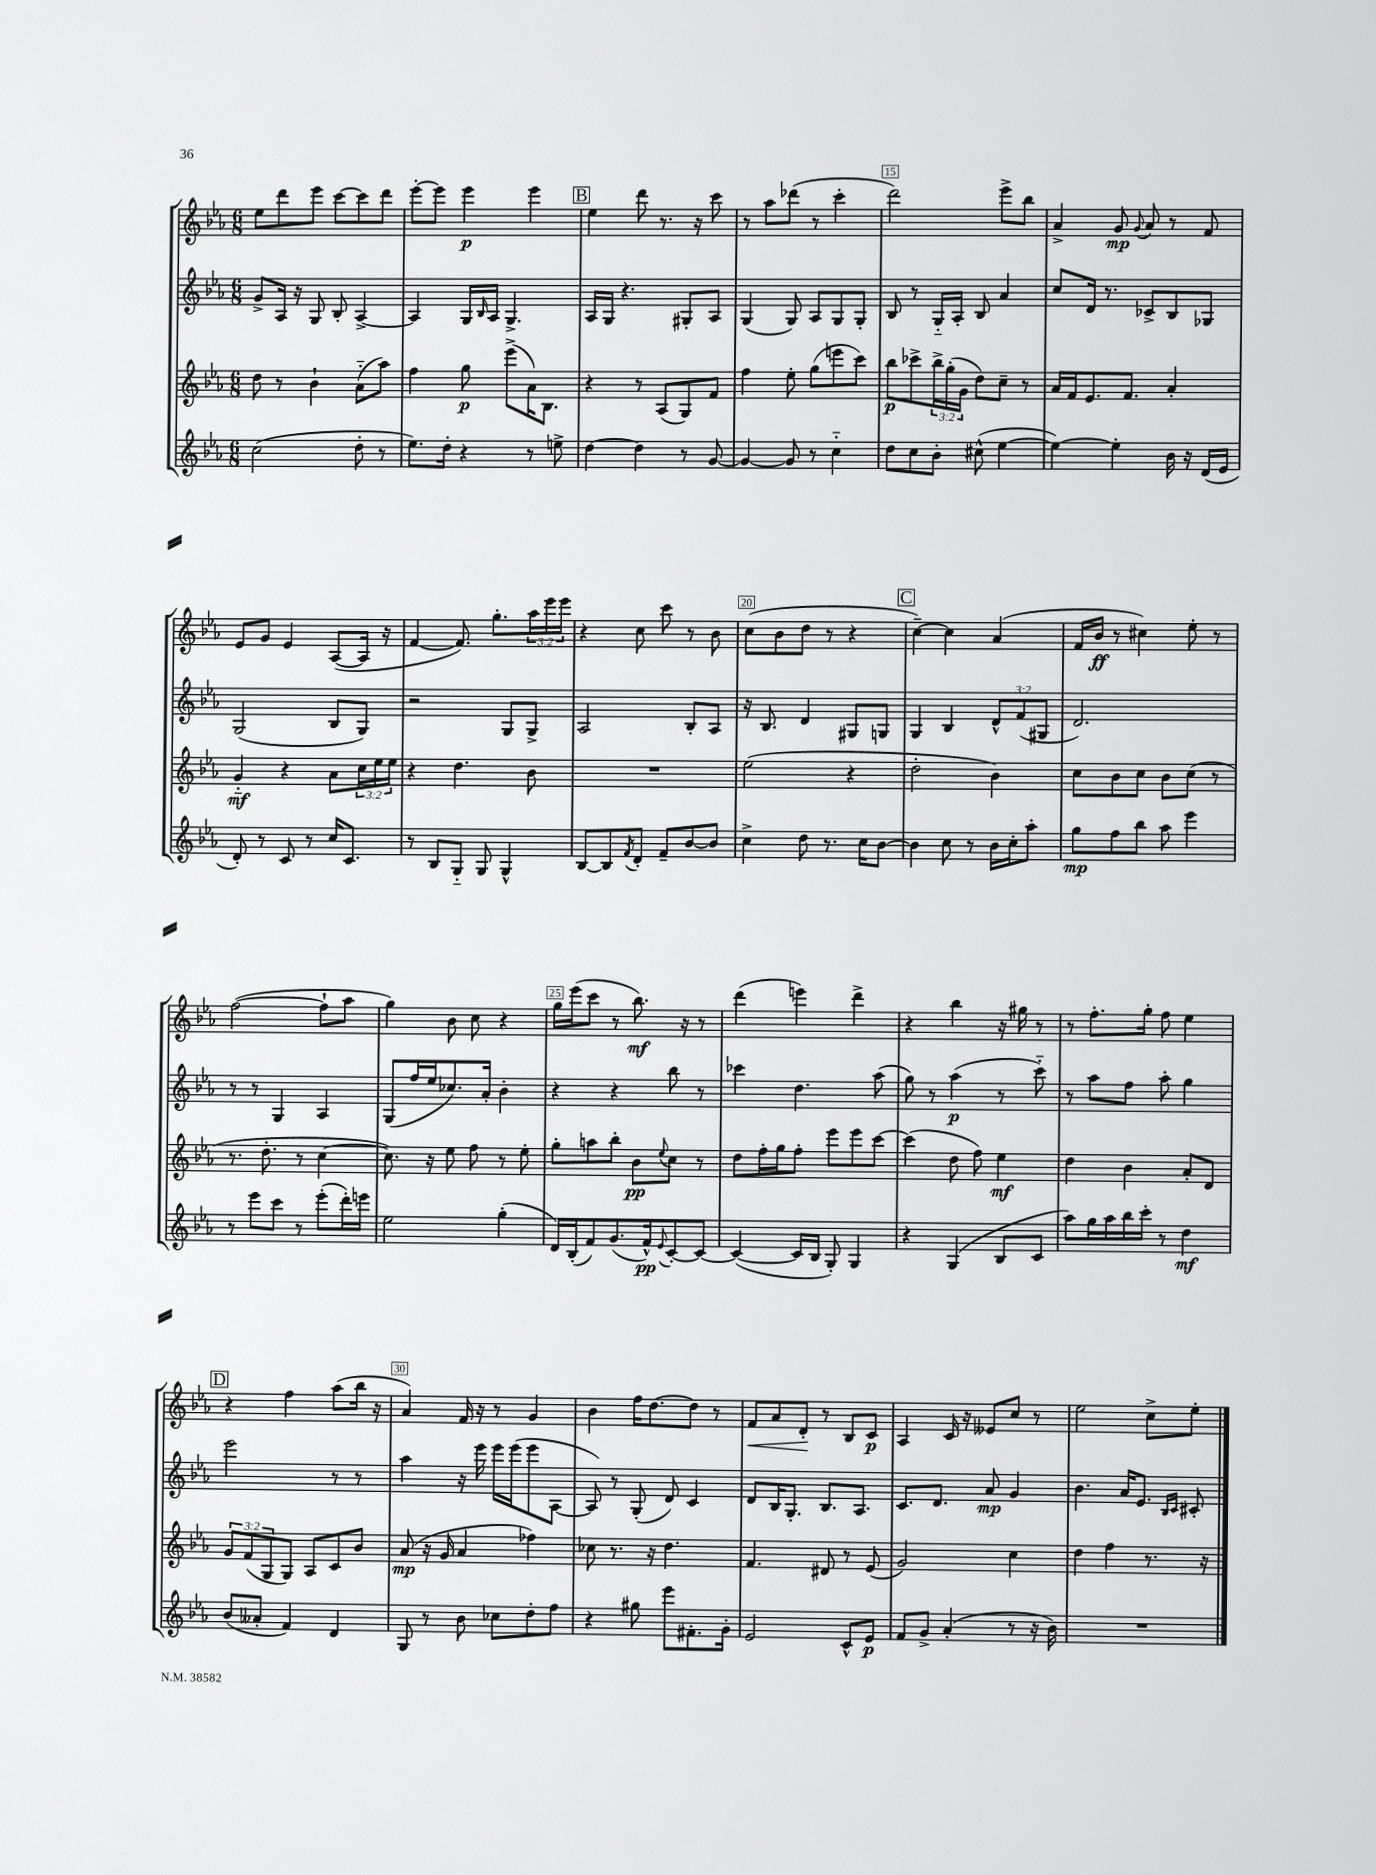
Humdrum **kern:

**kern	**dynam	**kern	**dynam	**kern	**dynam	**kern	**dynam
*part4	*part4	*part3	*part3	*part2	*part2	*part1	*part1
*staff4	*staff4	*staff3	*staff3	*staff2	*staff2	*staff1	*staff1
*clefG2	*	*clefG2	*	*clefG2	*	*clefG2	*
*k[b-e-a-]	*	*k[b-e-a-]	*	*k[b-e-a-]	*	*k[b-e-a-]	*
*M6/8	*	*M6/8	*	*M6/8	*	*M6/8	*
=11	=11	=11	=11	=11	=11	=11	=11
(2cc\	.	8dd\	.	8g^/L	.	8ee-\L	.
.	.	8r	.	16A-/Jk	.	8ddd\	.
.	.	.	.	16r	.	.	.
.	.	4b-`\	.	8G/	.	8eee-\J	.
.	.	.	.	8B-'/	.	[8ccc\L	.
8dd'\	.	(8a-\L	.	[4A-^/	.	8ccc\]	.
8r	.	8aa-\J)	.	.	.	8ddd\J	.
=12	=12	=12	=12	=12	=12	=12	=12
8.ee-\L)	.	4ff\	.	4A-/]	.	[8eee-'\L	.
.	.	.	.	.	.	8eee-\J]	.
16dd'\Jk	.	.	.	.	.	.	.
4r	.	8gg\	p	16G/LL	.	4eee-\	p
.	.	.	.	16qqB-/	.	.	.
.	.	.	.	16A-/JJ	.	.	.
.	.	(8eee-^\L	.	4.G^/	.	.	.
8r	.	16a-\K)	.	.	.	4eee-\	.
.	.	8.B-\J	.	.	.	.	.
8een^\	.	.	.	.	.	.	.
!!LO:REH:place=s1:t=B
=13	=13	=13	=13	=13	=13	=13	=13
[4dd\	.	4r	.	16A-/LL	.	4ee-\	.
.	.	.	.	16G/JJ	.	.	.
.	.	.	.	4.r	.	.	.
4dd\]	.	8r	.	.	.	8ddd\	.
.	.	(8A-/L	.	.	.	8.r	.
8r	.	8G/)	.	8G#X'/L	.	.	.
.	.	.	.	.	.	16r	.
[8g/	.	8f/J	.	8A-/J	.	8ccc\	.
=14	=14	=14	=14	=14	=14	=14	=14
4g/_	.	4ff\	.	(4G/	.	8r	.
.	.	.	.	.	.	8aa-\L	.
8g/]	.	8ee-'\	.	8G/)	.	(8ddd-X\J	.
8r	.	(8gg\L	.	8A-/L	.	8r	.
4cc\	.	8eeen\	.	8G/	.	4ccc'\	.
.	.	8ccc\J)	.	8G'/J	.	.	.
=15	=15	=15	=15	=15	=15	=15	=15
8dd\L	.	8bb-\L	p	8B-/	.	2ddd\)	.
8cc\	.	8ccc-X^\	.	8r	.	.	.
8b-'\J	.	24bb-^\L	.	16G/LL	.	.	.
.	.	(24gg'\	.	.	.	.	.
.	.	.	.	16A-'/JJ	.	.	.
.	.	24g\JJ	.	.	.	.	.
(8cc#X^^\	.	8dd\L)	.	8B-/	.	.	.
[4ee-\	.	8cc~\J	.	4a-/	.	8eee-^\L	.
.	.	8r	.	.	.	8bb-\J	.
=16	=16	=16	=16	=16	=16	=16	=16
4ee-\_)	.	16a-/LL	.	8cc/L	.	4a-^/	.
.	.	16f/J	.	.	.	.	.
.	.	8.e-/	.	16d/Jk	.	.	.
.	.	.	.	8.r	.	.	.
4ee-'\]	.	.	.	.	.	8g/	mp
.	.	8.f/J	.	.	.	.	.
.	.	.	.	.	.	8qqg/	.
.	.	.	.	8c-X^/L	.	8a-/	.
16b-\	.	4a-'/	.	8B-/	.	8r	.
16r	.	.	.	.	.	.	.
(16d/LL	.	.	.	8G-X/J	.	8f/	.
16e-/JJ	.	.	.	.	.	.	.
!!LO:LB:g=z
=17	=17	=17	=17	=17	=17	=17	=17
8d'/)	.	4g/	mf	(2G/	.	8e-/L	.
8r	.	.	.	.	.	8g/J	.
8c/	.	4r	.	.	.	4e-/	.
8r	.	.	.	.	.	.	.
16cc/KL	.	8a-\L	.	8B-/L	.	([8A-/L	.
8.c/J	.	.	.	.	.	.	.
.	.	24cc\L	.	8G/J)	.	16A-/Jk]	.
.	.	24ee-\	.	.	.	.	.
.	.	.	.	.	.	16r	.
.	.	24ee-\JJ	.	.	.	.	.
=18	=18	=18	=18	=18	=18	=18	=18
8r	.	4r	.	2r	.	[4f/	.
8B-/L	.	.	.	.	.	.	.
8G/J	.	4.dd\	.	.	.	8.f/])	.
8G/	.	.	.	.	.	.	.
.	.	.	.	.	.	8.gg'\L	.
4G^^/	.	.	.	8G/L	.	.	.
.	.	8b-\	.	8G^/J	.	24aa-\L	.
.	.	.	.	.	.	24eee-\	.
.	.	.	.	.	.	24eee-\JJ	.
=19	=19	=19	=19	=19	=19	=19	=19
[8B-/L	.	2.r	.	2A-/	.	4r	.
8B-/]	.	.	.	.	.	.	.
8qf/	.	.	.	.	.	.	.
8d'/J	.	.	.	.	.	8cc\	.
8f~/L	.	.	.	.	.	8ccc\	.
[8b-/	.	.	.	8B-'/L	.	8r	.
8b-/J]	.	.	.	8A-/J	.	8b-\	.
=20	=20	=20	=20	=20	=20	=20	=20
4cc^\	.	(2ee-\	.	16r	.	(8cc\L	.
.	.	.	.	8.B-/	.	.	.
.	.	.	.	.	.	8b-\	.
8dd\	.	.	.	4d/	.	8dd\J	.
8.r	.	.	.	.	.	8r	.
.	.	4r	.	8G#X/L	.	4r	.
16cc\KL	.	.	.	.	.	.	.
[8b-\J	.	.	.	8Gn/J	.	.	.
!!LO:REH:place=s1:t=C
=21	=21	=21	=21	=21	=21	=21	=21
4b-\]	.	2dd'\	.	4G/	.	[4cc~\)	.
8cc\	.	.	.	4B-/	.	4cc\]	.
8r	.	.	.	.	.	.	.
16b-\LL	.	4b-\)	.	12d^^/L	.	(4a-/	.
16cc'\J	.	.	.	.	.	.	.
.	.	.	.	(12f/	.	.	.
8aa-'\J	.	.	.	.	.	.	.
.	.	.	.	12G#X/J	.	.	.
=22	=22	=22	=22	=22	=22	=22	=22
8gg\L	mp	8cc\L	.	2.d/)	.	16f/LL	.
.	.	.	.	.	.	16b-/JJ	ff
8ff\	.	8b-\	.	.	.	8r	.
8bb-\J	.	8cc\J	.	.	.	4cc#X\)	.
8aa-\	.	8b-\L	.	.	.	.	.
4eee-\	.	(8cc\J	.	.	.	8ee-'\	.
.	.	8r	.	.	.	8r	.
!!LO:LB:g=z
=23	=23	=23	=23	=23	=23	=23	=23
8r	.	8.r	.	8r	.	([2ff\	.
8eee-\L	.	.	.	8r	.	.	.
.	.	8.dd'\	.	.	.	.	.
8ccc\J	.	.	.	4G/	.	.	.
8r	.	8r	.	.	.	.	.
(8eee-'\L	.	[4cc\	.	4A-/	.	8ff`\L]	.
16ddd'\L)	.	.	.	.	.	8aa-\J	.
16eeen\JJ	.	.	.	.	.	.	.
=24	=24	=24	=24	=24	=24	=24	=24
2ee-\	.	8.cc\])	.	(8G/L	.	4gg\)	.
.	.	.	.	16ff/L	.	.	.
.	.	16r	.	16ee-/J	.	.	.
.	.	8ee-\	.	8.cc-X/)	.	8b-\	.
.	.	8ff\	.	.	.	8cc\	.
.	.	.	.	16a-'/Jk	.	.	.
(4gg'\	.	8r	.	4b-'\	.	4r	.
.	.	8ee-'\	.	.	.	.	.
=25	=25	=25	=25	=25	=25	=25	=25
16d/LL)	.	8gg'\L	.	4r	.	16gg\LL	.
(16B-'/J	.	.	.	.	.	(16eee-\J	.
8f/)	.	8aan\	.	.	.	8ccc\J	.
(8.g/	.	8bb-'\J	.	4r	.	8r	.
.	.	8b-\L	pp	.	.	8.bb-\)	mf
16f^^/k)	pp	.	.	.	.	.	.
8qqe-/	.	8qqee-/	.	.	.	.	.
[8c'/	.	8cc\J	.	8bb-\	.	.	.
.	.	.	.	.	.	16r	.
8c/J_	.	8r	.	8r	.	8r	.
=26	=26	=26	=26	=26	=26	=26	=26
(4c/_	.	8dd\L	.	4ccc-X\	.	(4ddd\	.
.	.	16ff'\L	.	.	.	.	.
.	.	16gg\J	.	.	.	.	.
16c/LL]	.	8ff'\J	.	4.dd\	.	4eeen\)	.
16B-/JJ	.	.	.	.	.	.	.
8G'/)	.	8eee-\L	.	.	.	.	.
4G/	.	8eee-\	.	.	.	4ddd^\	.
.	.	[8ccc\J	.	(8aa-\	.	.	.
=27	=27	=27	=27	=27	=27	=27	=27
4r	.	(4ccc\]	.	8gg\)	.	4r	.
.	.	.	.	8r	.	.	.
(4G/	.	8dd\	.	(4aa-\	p	4bb-\	.
.	.	8ff\)	.	.	.	.	.
8B-/L	.	4ee-\	mf	8r	.	16r	.
.	.	.	.	.	.	16gg#X\	.
8c/J	.	.	.	8ccc\)	.	8r	.
=28	=28	=28	=28	=28	=28	=28	=28
8aa-\L)	.	4dd\	.	8r	.	8r	.
16gg\L	.	.	.	8aa-\L	.	8.ff'\L	.
16aa-\	.	.	.	.	.	.	.
16bb-\	.	4b-\	.	8ff\J	.	.	.
16ccc'\JJ	.	.	.	.	.	16gg'\Jk	.
8r	.	.	.	8aa-'\	.	8ff\	.
4dd\	mf	8a-'/L	.	4gg\	.	4ee-\	.
.	.	8d/J	.	.	.	.	.
!!LO:LB:g=z
!!LO:REH:place=s1:t=D
=29	=29	=29	=29	=29	=29	=29	=29
(8b-/L	.	12g/L	.	2eee-\	.	4r	.
.	.	(12f/	.	.	.	.	.
8a--X'/J	.	.	.	.	.	.	.
.	.	12G/	.	.	.	.	.
4f/)	.	8G/J)	.	.	.	4ff\	.
.	.	8A-/L	.	.	.	.	.
4d/	.	8c/	.	8r	.	(8aa-\L	.
.	.	8b-/J	.	8r	.	16bb-\Jk	.
.	.	.	.	.	.	16r	.
=30	=30	=30	=30	=30	=30	=30	=30
8G/	.	(8a-/	mp	4aa-\	.	4a-/)	.
8r	.	16r	.	.	.	.	.
.	.	16g/	.	.	.	.	.
8b-\	.	4a-/	.	16r	.	16f/	.
.	.	.	.	16eee-\	.	16r	.
8cc-X\L	.	.	.	16eee-\LL	.	8r	.
.	.	.	.	(16eee-\J	.	.	.
8dd'\	.	4ff-X\)	.	8eee-\	.	4g/	.
8ff\J	.	.	.	[8A-\J	.	.	.
=31	=31	=31	=31	=31	=31	=31	=31
4r	.	8cc-X\	.	8A-/])	.	4b-\	.
.	.	8.r	.	8r	.	.	.
8gg#X\	.	.	.	(8G'/	.	16ff\KL	.
.	.	16r	.	.	.	[8.dd\	.
8eee-\L	.	4.dd\	.	8d/)	.	.	.
8.f#X'\	.	.	.	4c/	.	8dd\J]	.
.	.	.	.	.	.	8r	.
16g'\Jk	.	.	.	.	.	.	.
=32	=32	=32	=32	=32	=32	=32	=32
!	!	!	!	!	!	!	!LO:HP:b
2e-/	.	4.f/	.	8d/L	.	8f/L	<
.	.	.	.	16B-/K	.	8a-/	.
.	.	.	.	8.G'/J	.	.	.
.	.	.	.	.	.	8d'/J	.
.	.	8d#X/	.	8.B-/L	.	8r	[
8c^^/L	.	8r	.	.	.	8B-/L	.
.	.	.	.	8.A-/J	.	.	.
8e-/J	p	(8e-/	.	.	.	8c/J	p
=33	=33	=33	=33	=33	=33	=33	=33
8f/L	.	2g/)	.	8.c/L	.	4A-/	.
8g^/J	.	.	.	.	.	.	.
.	.	.	.	8.d/J	.	.	.
(4a-'/	.	.	.	.	.	16c/	.
.	.	.	.	.	.	16r	.
.	.	.	.	8a-/	mp	8e--X/L	.
8r	.	4cc\	.	4g/	.	8cc/J	.
16r	.	.	.	.	.	8r	.
16b-\)	.	.	.	.	.	.	.
=34	=34	=34	=34	=34	=34	=34	=34
2.r	.	4dd\	.	4.b-\	.	2ee-\	.
.	.	4ff\	.	.	.	.	.
.	.	.	.	16a-/KL	.	.	.
.	.	.	.	8.e-/J	.	.	.
.	.	8.r	.	.	.	8cc^\L	.
.	.	.	.	16qqB-/LL	.	.	.
.	.	.	.	16qqc/JJ	.	.	.
.	.	.	.	8c#X'/	.	8ee-'\J	.
.	.	16r	.	.	.	.	.
==	==	==	==	==	==	==	==
*-	*-	*-	*-	*-	*-	*-	*-
